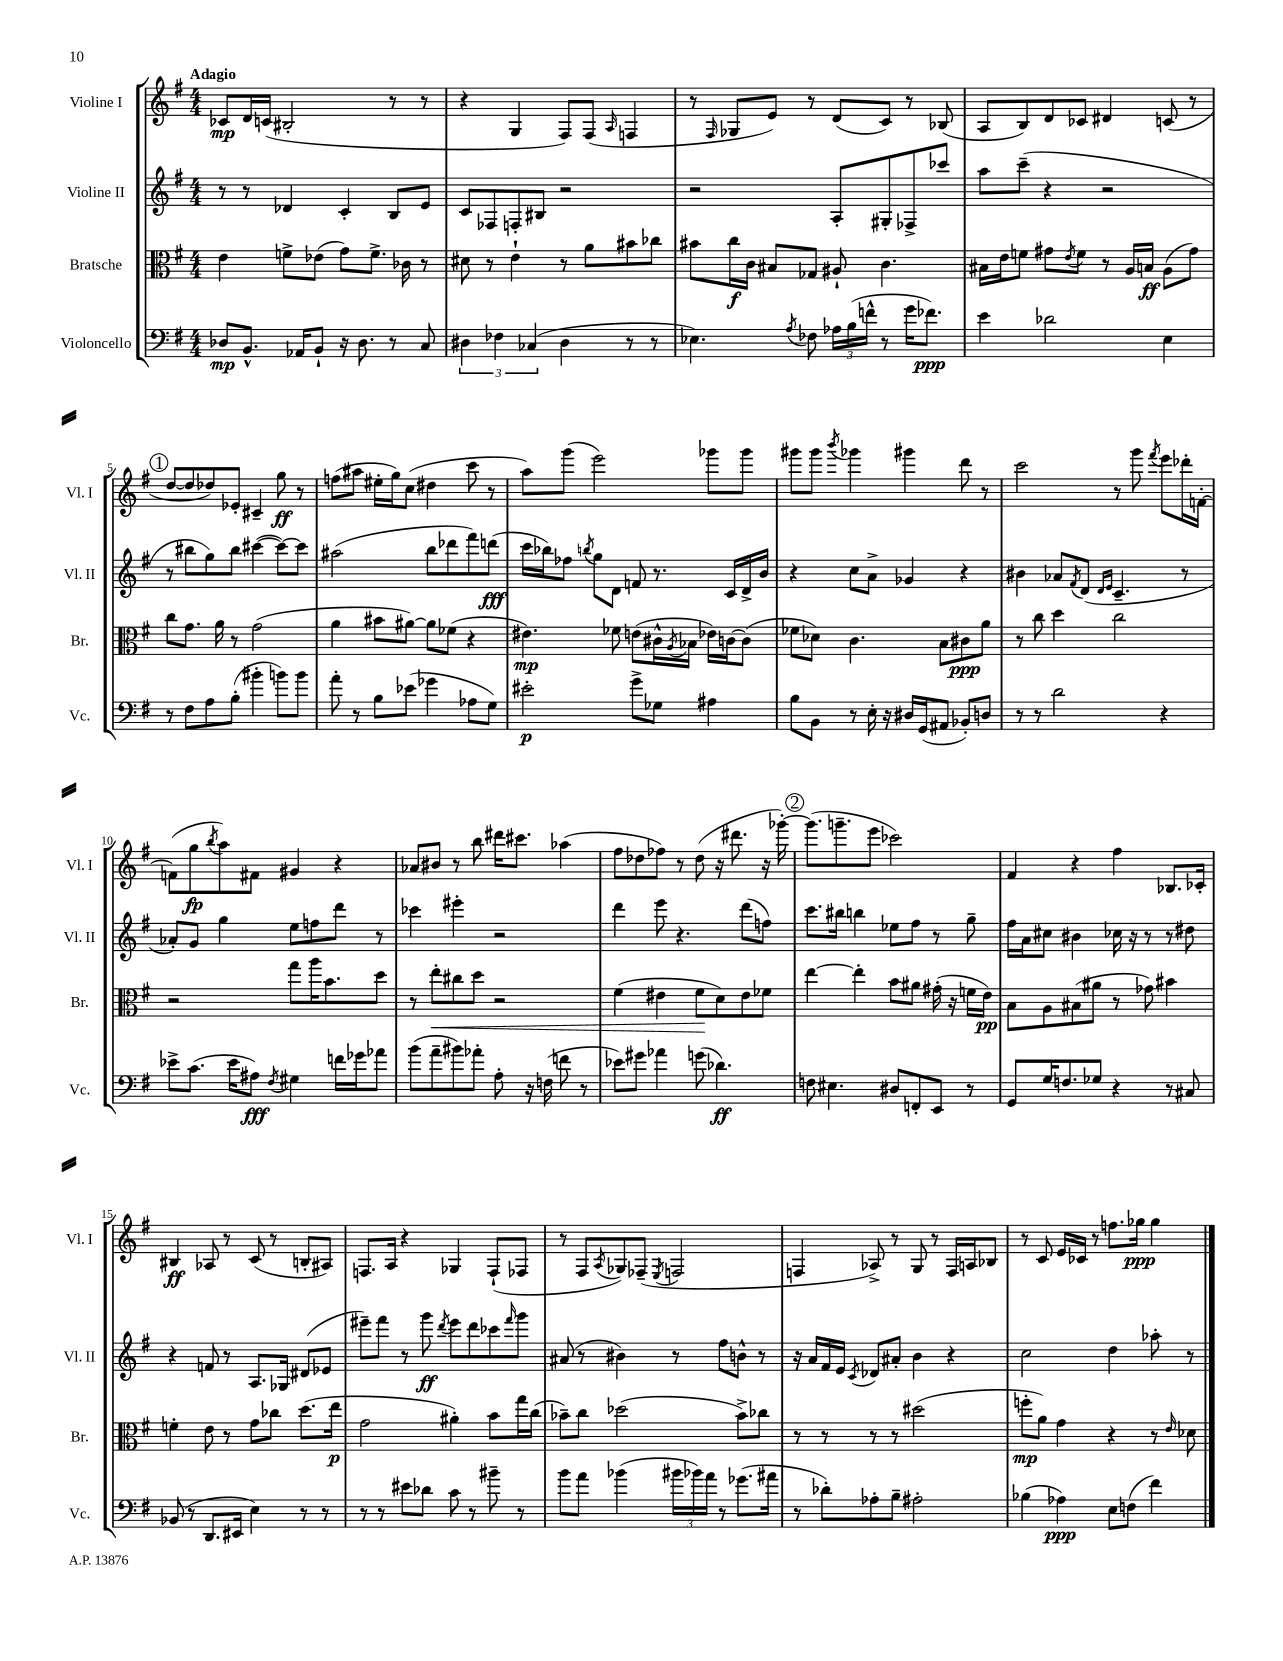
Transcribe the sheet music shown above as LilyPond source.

<<
\new StaffGroup <<
\new Staff = "s0" \with { instrumentName = "Violine I" shortInstrumentName = "Vl. I" } {
    \clef treble \key g \major \numericTimeSignature \time 4/4 \tempo "Adagio"
    ces'8\mp d'16 c'16( bis2-. r8 r8 |
    r4 g4 fis8) fis8( \grace { a16 } f4 |
    r8 \grace { fis16 } ges8 e'8) r8 d'8( c'8) r8 bes8( |
    a8 b8) d'8 ces'8 dis'4 c'8( r8 |
    \mark \markup { \circle "1" } d''8~ d''8 des''8) ees'8-. cis'4-- g''8\ff r8 |
    f''8( ais''8 eis''16-. g''16) c''8( dis''4 c'''8 r8 |
    a''8) g'''8( e'''2) ges'''8 ges'''8 |
    gis'''8 gis'''8 \acciaccatura { b'''8 } ges'''4 gis'''4 d'''8 r8 |
    c'''2 r8 g'''8 \acciaccatura { fis'''8 } e'''8 des'''16-. f'16~-. |
    f'8( g''8\fp \acciaccatura { b''8 } a''8) fis'8 gis'4 r4 |
    aes'8 bis'8 r8 b''8 dis'''16 cis'''8. aes''4( |
    fis''8 des''8 fes''8) r8 des''8( r16 dis'''8. r16 ges'''16~-.) |
    \mark \markup { \circle "2" } ges'''8.( g'''8.-- e'''8 ces'''2) |
    fis'4 r4 fis''4 bes8. ces'16-. |
    bis4\ff aes8 r8 c'8( r8 b8-. ais8) |
    f8. a16 r4 ges4 f8-!( fes8 |
    r8 fis8 \acciaccatura { a8 } ges8) fes8--( \acciaccatura { e8 } f2 |
    f4 aes8->) r8 g8 r8 f16 a16 bes8 |
    r8 c'8 e'16 ces'16 r8 f''8. ges''16\ppp ges''4 \bar "|." |
}
\new Staff = "s1" \with { instrumentName = "Violine II" shortInstrumentName = "Vl. II" } {
    \clef treble \key g \major \numericTimeSignature \time 4/4
    r8 r8 des'4 c'4-. b8 e'8 |
    c'8 fes8 f8-. bis8 r2 |
    r2 a8-. gis8-. fes8-> ces'''8 |
    a''8 c'''8--( r4 r2 |
    \mark \markup { \circle "1" } r8 bis''8 g''8) bis''8 cis'''4~( cis'''8~) cis'''8 |
    ais''2( b''8 des'''8 fis'''8) d'''8\fff( |
    c'''16 bes''16) fes''8 \acciaccatura { b''8 } g''8 d'8 f'8 r8. c'16 d'16-> b'16 |
    r4 c''8 a'8-> ges'4 r4 |
    bis'4 aes'8 \acciaccatura { fis'8 } d'8( \grace { d'16 e'16 } c'4.-- r8 |
    aes'8-.) g'8 g''4 e''8 f''8 d'''8 r8 |
    ces'''4 eis'''4-. r2 |
    d'''4 e'''8 r4. d'''8( f''8) |
    \mark \markup { \circle "2" } c'''8. bis''16 b''4 ees''8 fis''8 r8 g''8-- |
    fis''16 a'16 cis''8 bis'4 ces''16 r16 r8 r8 dis''8 |
    r4 f'8 r8 a8. ges16 dis'8( ees'8 |
    eis'''8--) fis'''8 r8 g'''8\ff \acciaccatura { d'''8 } eis'''8 d'''8 ces'''8 \grace { fis'''16 } g'''8 |
    ais'8( r8 bis'4) r8 fis''8 b'8-^ r8 |
    r16 a'16 fis'16 e'16 \acciaccatura { c'8 } des'8 ais'8-. b'4 r4 |
    c''2 d''4 aes''8-. r8 \bar "|." |
}
\new Staff = "s2" \with { instrumentName = "Bratsche" shortInstrumentName = "Br." } {
    \clef alto \key g \major \numericTimeSignature \time 4/4
    e'4 f'8-> ees'8( g'8) f'8.-> ces'16 r8 |
    dis'8 r8 e'4-! r8 a'8 bis'8 ces''8 |
    bis'8 c''16\f c'16 bis8 ges8 ais8-! c'4. |
    bis16 e'16 f'8 gis'8 \acciaccatura { e'8 } f'8 r8 a16 b16\ff a8( gis'8) |
    \mark \markup { \circle "1" } c''8 g'8. a'16 r8 g'2( |
    a'4 bis'8 ais'8~) ais'8 fes'8( r4 |
    eis'4.\mp) fes'8 e'8( cis'16-^ \acciaccatura { a8 } bes16 ees'16) c'16~ c'8( |
    fes'8 des'8) c'4. b8 cis'8\ppp a'8 |
    r8 c''8 d''4 c''2 |
    r2 g''8 a''16 b'8. d''8 |
    r8 e''8-.\< cis''8 d''8 r2 |
    fis'4( eis'4 fis'8\! d'8) eis'8 fes'8 |
    \mark \markup { \circle "2" } e''4~ e''4-. b'8 ais'8 gis'16-.( r16 f'16 e'16\pp) |
    b8 a8 bis8( ais'8 r8 ges'8) bis'4 |
    f'4-. e'8 r8 g'8 ces''8 d''8.( e''16\p |
    g'2 ais'4-.) b'8 g''16 c''16( |
    bes'8--) c''8 des''2( bes'8->) ces''8 |
    r8 r8 r8 r8 dis''2( |
    f''8-.\mp a'8) g'4 r4 r8 \grace { e'16 } des'8 \bar "|." |
}
\new Staff = "s3" \with { instrumentName = "Violoncello" shortInstrumentName = "Vc." } {
    \clef bass \key g \major \numericTimeSignature \time 4/4
    des8\mp b,8.-^ aes,16 b,8-! r16 des8. r8 c8 |
    \tuplet 3/2 { dis4 fes4 ces4( } dis4 r8 r8 |
    ees4.) \acciaccatura { a8 } fes8 \tuplet 3/2 { aes16 b16( f'16-^ } r8 g'16 fes'8.\ppp) |
    e'4 des'2 e4 |
    \mark \markup { \circle "1" } r8 fis8 a8 b8-.( bis'4-. b'8) b'8 |
    a'8-. r8 b8 ees'8( ges'4 aes8 g8) |
    eis'2-.\p g'8-> ges8 ais4 |
    b8 b,8 r8 e16-. r16 dis16 g,16( ais,8 bes,8-.) d8 |
    r8 r8 d'2 r4 |
    ees'8-> c'8.( ees'16 ais8\fff) \acciaccatura { fis8 } gis4 f'16 ges'16 aes'8 |
    b'8( a'8-- bis'8) aes'8-. a8-. r16 f16( f'8 r8 |
    ees'8) gis'8 aes'4 g'8( des'4.\ff) |
    \mark \markup { \circle "2" } f8 eis4. dis8 f,8-. e,8 r8 |
    g,8 g16 f8. ges8 r4 r8 cis8 |
    bes,8( r8 d,8. eis,16 e4) r8 r8 |
    r8 r8 eis'8 des'8 c'8 r8 bis'8-- r8 |
    b'8 a'8 bes'4( \tuplet 3/2 { bis'16 bes'16) a'16 } r8 ges'8.( ais'16 |
    r8 des'8-.) aes8-. b8-- ais2-. |
    bes4( aes4\ppp) e8 f8( fis'4) \bar "|." |
}
>>
>>
